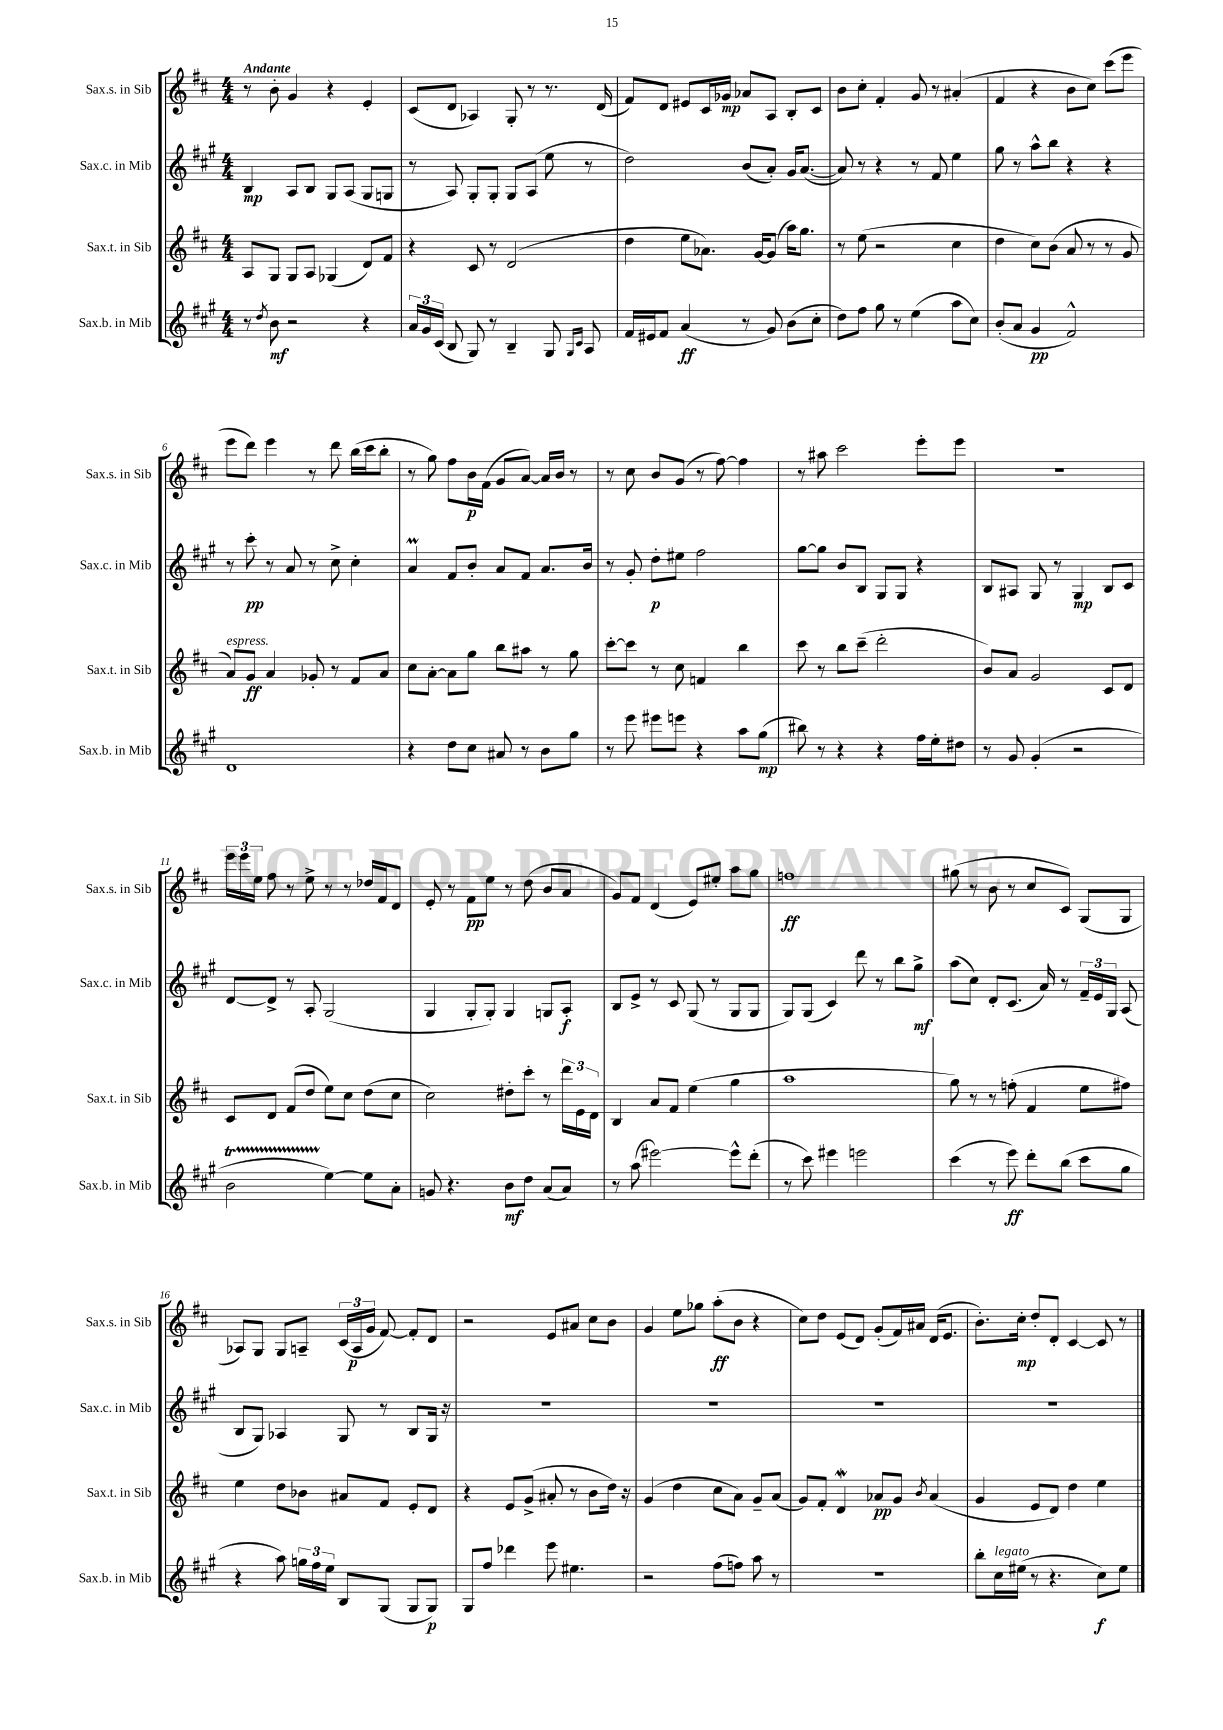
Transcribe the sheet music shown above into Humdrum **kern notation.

**kern	**dynam	**kern	**dynam	**kern	**dynam	**kern	**dynam
*part4	*part4	*part3	*part3	*part2	*part2	*part1	*part1
*staff4	*staff4	*staff3	*staff3	*staff2	*staff2	*staff1	*staff1
*I"Sax.b. in Mib	*	*I"Sax.t. in Sib	*	*I"Sax.c. in Mib	*	*I"Sax.s. in Sib	*
*I'Sax.b. in Mib	*	*I'Sax.t. in Sib	*	*I'Sax.c. in Mib	*	*I'Sax.s. in Sib	*
*clefG2	*	*clefG2	*	*clefG2	*	*clefG2	*
*k[f#c#g#]	*	*k[f#c#]	*	*k[f#c#g#]	*	*k[f#c#]	*
*M4/4	*	*M4/4	*	*M4/4	*	*M4/4	*
=1	=1	=1	=1	=1	=1	=1	=1
!	!	!	!	!	!	!LO:TX:a:B:t=Andante	!
8r	.	8A/L	.	4B/	mp	8r	.
8qdd/	.	.	.	.	.	.	.
8b\	mf	8G/J	.	.	.	8b'\	.
2r	.	8G/L	.	8A/L	.	4g/	.
.	.	8A/J	.	8B/J	.	.	.
.	.	(4G-X/	.	8G#/L	.	4r	.
.	.	.	.	(8A/J	.	.	.
4r	.	8d/L)	.	8G#/L	.	4e'/	.
.	.	8f#/J	.	8Gn/J	.	.	.
=2	=2	=2	=2	=2	=2	=2	=2
24a/LL	.	4r	.	8r	.	(8c#/L	.
24g#/	.	.	.	.	.	.	.
(24c#/JJ	.	.	.	.	.	.	.
8B/	.	.	.	8A/)	.	8d/J	.
8G#/)	.	8c#/	.	8G#'/L	.	4A-X/)	.
8r	.	8r	.	8G#'/J	.	.	.
4B~/	.	(2d/	.	8G#/L	.	8G'/	.
.	.	.	.	(8A/J	.	8r	.
8G#/	.	.	.	8ee\	.	8.r	.
16qqG#/LL	.	.	.	.	.	.	.
16qqc#/JJ	.	.	.	.	.	.	.
8A/	.	.	.	8r	.	.	.
.	.	.	.	.	.	(16d/	.
=3	=3	=3	=3	=3	=3	=3	=3
16f#/LL	.	4dd\	.	2dd\)	.	8f#/L)	.
16e#X/J	.	.	.	.	.	.	.
8f#/J	.	.	.	.	.	8d/J	.
(4a/	ff	8ee\L	.	.	.	8e#X/L	.
.	.	8.a-X\J)	.	.	.	16c#/L	.
.	.	.	.	.	.	16g-X/JJ	mp
8r	.	.	.	(8b/L	.	8a-X/L	.
.	.	[16g/KL	.	.	.	.	.
8g#/)	.	(8g/J]	.	8a'/J)	.	8A/J	.
(8b\L	.	16aa\KL)	.	16g#/KL	.	8B'/L	.
.	.	8.gg\J	.	([8.a/J	.	.	.
8cc#'\J	.	.	.	.	.	8c#/J	.
=4	=4	=4	=4	=4	=4	=4	=4
8dd\L)	.	8r	.	8a/])	.	8b\L	.
8ff#\J	.	(8ee\	.	8r	.	8cc#'\J	.
8gg#\	.	2r	.	4r	.	4f#'/	.
8r	.	.	.	.	.	.	.
(4ee\	.	.	.	8r	.	8g/	.
.	.	.	.	8f#/	.	8r	.
8aa\L	.	4cc#\	.	4ee\	.	(4a#X'/	.
8cc#\J)	.	.	.	.	.	.	.
=5	=5	=5	=5	=5	=5	=5	=5
(8b'/L	.	4dd\	.	8gg#\	.	4f#/	.
8a/J	.	.	.	8r	.	.	.
4g#/	pp	8cc#\L)	.	8aa^^\L	.	4r	.
.	.	(8b\J	.	8bb\J	.	.	.
2f#^^/)	.	8a/	.	4r	.	8b\L	.
.	.	8r	.	.	.	8cc#\J)	.
.	.	8r	.	4r	.	(8ccc#\L	.
.	.	8g/	.	.	.	8eee\J	.
!!LO:LB:g=z
=6	=6	=6	=6	=6	=6	=6	=6
!	!	!LO:TX:a:i:t=espress.	!	!	!	!	!
1d	.	8a/L)	.	8r	.	8eee\L	.
.	.	8g/J	ff	8ccc#'\	pp	8ddd\J)	.
.	.	4a/	.	8r	.	4eee\	.
.	.	.	.	8a/	.	.	.
.	.	8g-X'/	.	8r	.	8r	.
.	.	8r	.	8cc#^\	.	8ddd\	.
.	.	8f#/L	.	4cc#'\	.	(16bb\LL	.
.	.	.	.	.	.	16ccc#\J	.
.	.	8a/J	.	.	.	8bb'\J	.
=7	=7	=7	=7	=7	=7	=7	=7
4r	.	8cc#\L	.	4aM/	.	8r	.
.	.	[8a'\J	.	.	.	8gg\)	.
8dd\L	.	8a\L]	.	8f#/L	.	8ff#\L	.
8cc#\J	.	8gg\J	.	8b'/J	.	16b\L	p
.	.	.	.	.	.	(16f#\JJ	.
8a#X/	.	8bb\L	.	8a/L	.	8g/L	.
8r	.	8aa#X\J	.	8f#/J	.	[8a/J)	.
8b\L	.	8r	.	8.a/L	.	16a/LL]	.
.	.	.	.	.	.	16b/JJ	.
8gg#\J	.	8gg\	.	.	.	8r	.
.	.	.	.	16b/Jk	.	.	.
=8	=8	=8	=8	=8	=8	=8	=8
8r	.	[8ccc#'\L	.	8r	.	8r	.
8eee\	.	8ccc#\J]	.	8g#'/	.	8cc#\	.
8eee#X\L	.	8r	.	8dd'\L	p	8b/L	.
8eeen\J	.	8cc#\	.	8ee#X\J	.	(8g/J	.
4r	.	4fn/	.	2ff#\	.	8r	.
.	.	.	.	.	.	[8ff#\)	.
8aa\L	.	4bb\	.	.	.	4ff#\]	.
(8gg#\J	mp	.	.	.	.	.	.
=9	=9	=9	=9	=9	=9	=9	=9
8bb#X\)	.	8ccc#\	.	[8gg#\L	.	8r	.
8r	.	8r	.	8gg#\J]	.	8aa#X\	.
4r	.	8bb\L	.	8b/L	.	2ccc#\	.
.	.	(8ccc#~\J	.	8B/J	.	.	.
4r	.	2ddd'\	.	8G#/L	.	.	.
.	.	.	.	8G#/J	.	.	.
16ff#\LL	.	.	.	4r	.	8eee'\L	.
16ee'\J	.	.	.	.	.	.	.
8dd#X\J	.	.	.	.	.	8eee\J	.
=10	=10	=10	=10	=10	=10	=10	=10
8r	.	8b/L)	.	8B/L	.	1r	.
8g#/	.	8a/J	.	8A#X/J	.	.	.
(4g#'/	.	2g/	.	8G#/	.	.	.
.	.	.	.	8r	.	.	.
2r	.	.	.	4G#/	mp	.	.
.	.	8c#/L	.	8B/L	.	.	.
.	.	8d/J	.	8c#/J	.	.	.
!!LO:LB:g=z
=11	=11	=11	=11	=11	=11	=11	=11
2bT\	.	8c#/L	.	[8d/L	.	24eee\LL	.
.	.	.	.	.	.	24eee\	.
.	.	.	.	.	.	24ee\JJ	.
.	.	8d/J	.	8d^/J]	.	8ff#\	.
.	.	(8f#/L	.	8r	.	8r	.
.	.	8dd/J	.	8A'/	.	8ee^\	.
[4ee\)	.	8ee\L)	.	(2G#/	.	8r	.
.	.	8cc#\J	.	.	.	8r	.
8ee\L]	.	(8dd\L	.	.	.	16dd-X/LL	.
.	.	.	.	.	.	16f#/J	.
8a'\J	.	8cc#\J	.	.	.	8d/J	.
=12	=12	=12	=12	=12	=12	=12	=12
8gn/	.	2cc#\)	.	4G#/	.	8e'/	.
4.r	.	.	.	.	.	8r	.
.	.	.	.	8G#'/L	.	8f#\L	pp
.	.	.	.	8G#'/J)	.	8ee\J	.
8b\L	mf	8dd#X'\L	.	4G#/	.	8r	.
8dd\J	.	8ccc#'\J	.	.	.	(8dd\	.
(8a/L	.	8r	.	8Gn/L	.	8b/L	.
8a/J)	.	24ddd\LL	.	8A'/J	f	8a/J	.
.	.	24e\	.	.	.	.	.
.	.	24d\JJ	.	.	.	.	.
=13	=13	=13	=13	=13	=13	=13	=13
8r	.	4B/	.	8B/L	.	8g/L)	.
(8aa\	.	.	.	8e^/J	.	8f#/J	.
[2eee#X\)	.	8a/L	.	8r	.	(4d/	.
.	.	8f#/J	.	8c#/	.	.	.
.	.	(4ee\	.	(8G#/	.	8e/L)	.
.	.	.	.	8r	.	8ee#X'/J	.
8eee#^^\L]	.	4gg\	.	8G#/L	.	8aa\L	.
(8ddd'\J	.	.	.	8G#/J	.	8gg\J	.
=14	=14	=14	=14	=14	=14	=14	=14
8r	.	1aa	.	8G#/L)	.	1ffn	ff
8ccc#\)	.	.	.	(8G#/J	.	.	.
4eee#X\	.	.	.	4c#/)	.	.	.
2eeen\	.	.	.	8ddd\	.	.	.
.	.	.	.	8r	.	.	.
.	.	.	.	8bb\L	.	.	.
.	.	.	.	8gg#^\J	mf	.	.
=15	=15	=15	=15	=15	=15	=15	=15
(4ccc#\	.	8gg\)	.	(8aa\L	.	(8gg#X\	.
.	.	8r	.	8cc#\J)	.	8r	.
8r	.	8r	.	8d'/L	.	8b\	.
8eee\)	ff	(8ffn'\	.	(8.c#/J	.	8r	.
8ddd'\L	.	4f#/	.	.	.	8cc#/L	.
.	.	.	.	16a/)	.	.	.
(8bb\J	.	.	.	8r	.	8c#/J)	.
8ccc#\L	.	8ee\L	.	24f#~/LL	.	(8G/L	.
.	.	.	.	24e/	.	.	.
.	.	.	.	24G#/JJ	.	.	.
8gg#\J	.	8ff#X\J)	.	(8A/	.	8G/J	.
!!LO:LB:g=z
=16	=16	=16	=16	=16	=16	=16	=16
4r	.	4ee\	.	8B/L	.	8A-X/L)	.
.	.	.	.	8G#/J)	.	8G/J	.
8aa\)	.	8dd\L	.	4A-X/	.	8G/L	.
24ggn\LL	.	8b-X\J	.	.	.	8An~/J	.
24ff#\	.	.	.	.	.	.	.
24ee\JJ	.	.	.	.	.	.	.
8B/L	.	8a#X/L	.	8G#/	.	(24c#/LL	.
.	.	.	.	.	.	24A/	p
.	.	.	.	.	.	24g/JJ	.
(8G#/J	.	8f#/J	.	8r	.	[8f#/)	.
8G#/L	.	8e'/L	.	8B/L	.	8f#'/L]	.
8G#/J)	p	8d/J	.	16G#/Jk	.	8d/J	.
.	.	.	.	16r	.	.	.
=17	=17	=17	=17	=17	=17	=17	=17
8G#/L	.	4r	.	1r	.	2r	.
8ff#/J	.	.	.	.	.	.	.
4ddd-X\	.	8e/L	.	.	.	.	.
.	.	(8g^/J	.	.	.	.	.
8eee\	.	8a#X'/	.	.	.	8e/L	.
4.ee#X\	.	8r	.	.	.	8a#X/J	.
.	.	8b\L	.	.	.	8cc#\L	.
.	.	16dd\Jk)	.	.	.	8b\J	.
.	.	16r	.	.	.	.	.
=18	=18	=18	=18	=18	=18	=18	=18
2r	.	(4g/	.	1r	.	4g/	.
.	.	4dd\	.	.	.	8ee\L	.
.	.	.	.	.	.	8gg-X\J	.
(8ff#\L	.	8cc#\L	.	.	.	(8aa'\L	ff
8ffn\J)	.	8a\J)	.	.	.	8b\J	.
8aa\	.	8g~/L	.	.	.	4r	.
8r	.	(8a/J	.	.	.	.	.
=19	=19	=19	=19	=19	=19	=19	=19
1r	.	8g/L)	.	1r	.	8cc#\L)	.
.	.	8f#'/J	.	.	.	8dd\J	.
.	.	4dw/	.	.	.	(8e/L	.
.	.	.	.	.	.	8d/J)	.
.	.	8a-X/L	pp	.	.	(8g'/L	.
.	.	8g/J	.	.	.	16f#/L)	.
.	.	.	.	.	.	16a#X/JJ	.
.	.	8qb/	.	.	.	.	.
.	.	(4a-/	.	.	.	(16d/KL	.
.	.	.	.	.	.	8.e/J	.
=20	=20	=20	=20	=20	=20	=20	=20
8bb'\L	.	4g/	.	1r	.	8.b'\L)	.
!LO:TX:a:i:t=legato	!	!	!	!	!	!	!
16cc#\L	.	.	.	.	.	.	.
(16ee#X\JJ	.	.	.	.	.	16cc#'\Jk	mp
8r	.	8e/L	.	.	.	8dd'/L	.
4.r	.	8d/J)	.	.	.	8d'/J	.
.	.	4dd\	.	.	.	[4c#/	.
8cc#\L)	f	4ee\	.	.	.	8c#/]	.
8ee#\J	.	.	.	.	.	8r	.
==	==	==	==	==	==	==	==
*-	*-	*-	*-	*-	*-	*-	*-
